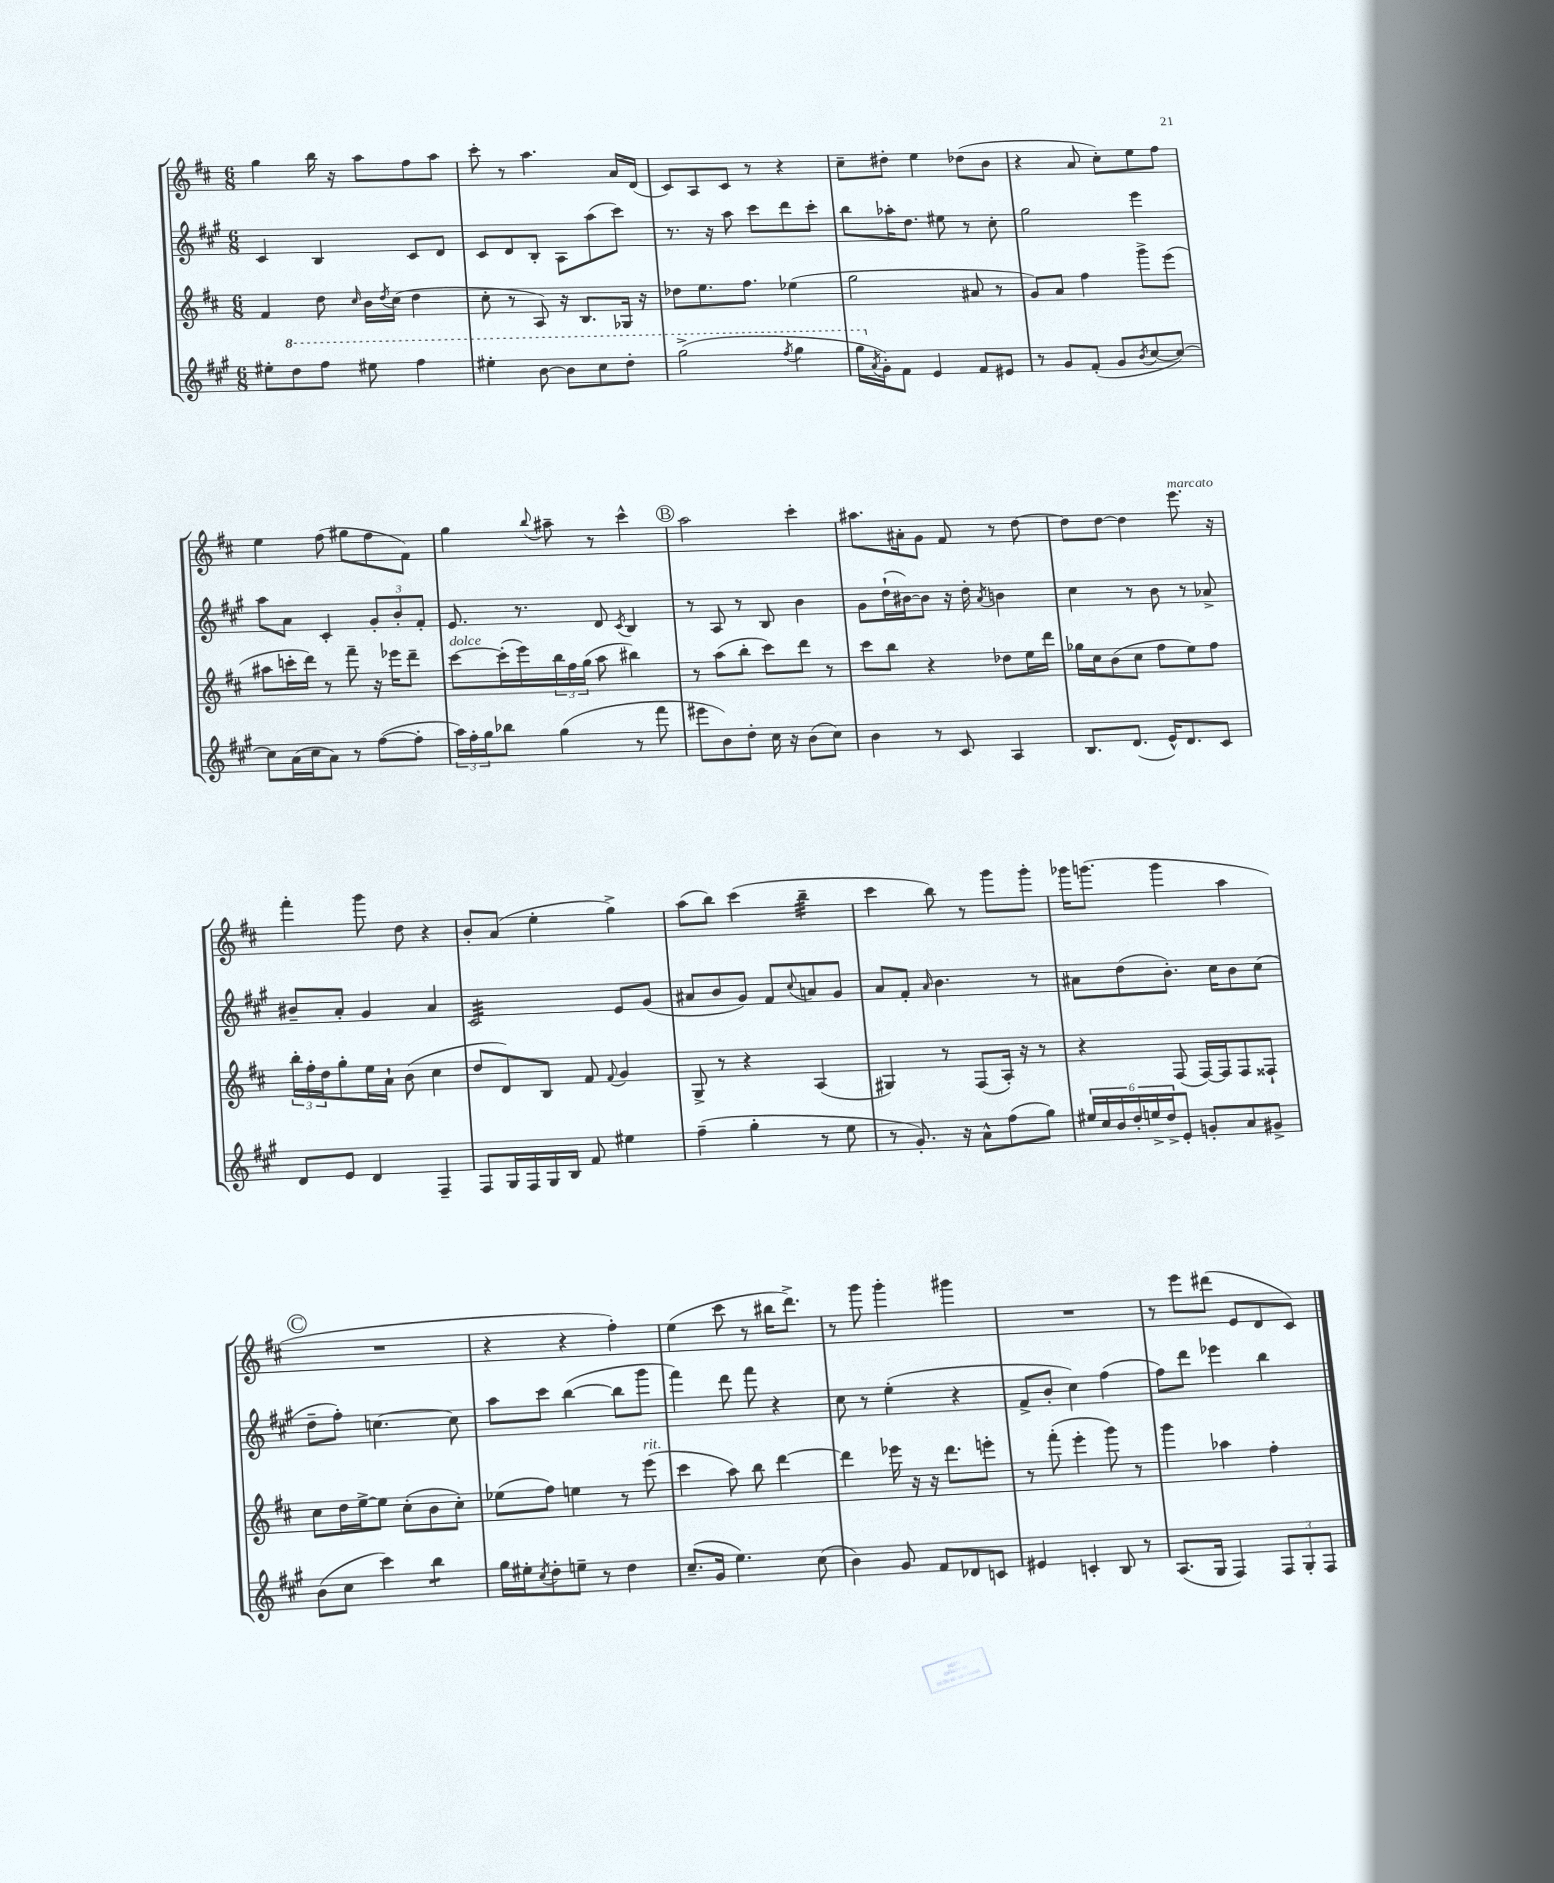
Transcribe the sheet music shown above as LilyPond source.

<<
\new StaffGroup <<
\new Staff = "s0" {
    \clef treble \key d \major \numericTimeSignature \time 6/8
    g''4 b''16 r16 a''8 fis''8 a''8 |
    cis'''8-. r8 a''4. a'16 d'16( |
    cis'8) a8 cis'8 r8 r4 |
    cis''8-- dis''8-. e''4 des''8( b'8 |
    r4 a'8 cis''8-.) e''8 fis''8 |
    e''4 fis''8( gis''8 fis''8 fis'8) |
    g''4 \appoggiatura { b''8 } ais''8-- r8 cis'''4-^ |
    \mark \markup { \circle "B" } a''2 cis'''4-. |
    ais''8. ais'16-. g'8 fis'8 r8 d''8~ |
    d''8 d''8~ d''4 e'''8.^\markup { \italic "marcato" } r16 |
    fis'''4-. g'''8 d''8 r4 |
    b'8-. a'8( e''4-. g''4->) |
    a''8( b''8) cis'''4( b''4:32-- |
    cis'''4 b''8) r8 g'''8 g'''8-. |
    ges'''16 g'''8.( g'''4 a''4 |
    \mark \markup { \circle "C" } R2. |
    r4 r4 fis''4-.) |
    e''4( cis'''8 r8 bis''16 d'''8.->) |
    r8 g'''8 g'''4-. gis'''4 |
    R2. |
    r8 e'''8 dis'''8( e'8 d'8 cis'8) \bar "|." |
}
\new Staff = "s1" {
    \clef treble \key a \major \numericTimeSignature \time 6/8
    cis'4 b4 cis'8 d'8 |
    cis'8 d'8 b8-. a8 a''8( cis'''8) |
    r8. r16 a''8 cis'''8 d'''8 cis'''8-. |
    b''8 aes''16-. d''8. eis''8 r8 cis''8-. |
    gis''2 e'''4 |
    a''8 a'8 cis'4-. \tuplet 3/2 { gis'8-. b'8-. fis'8-. } |
    e'8. r8. d'8 \acciaccatura { cis'8 } b4 |
    \mark \markup { \circle "B" } r8 a8 r8 b8 b'4 |
    gis'8 d''16-!( bis'16~) bis'8 r16 d''16-. \acciaccatura { a'8 } b'4 |
    cis''4 r8 b'8 r8 aes'8-> |
    bis'8-- a'8-. gis'4 a'4 |
    cis'2:32 e'8 gis'8( |
    ais'8 b'8 gis'8) fis'8 \appoggiatura { cis''8 } a'8 gis'8 |
    a'8 fis'8-. \grace { a'16 } b'4. r8 |
    ais'8 d''8( b'8.-.) cis''16 b'8 cis''8( |
    \mark \markup { \circle "C" } d''8-- fis''8-.) c''4.~ c''8 |
    a''8 cis'''8 b''4~( b''8 gis'''8 |
    fis'''4) d'''8 fis'''8 r4 |
    cis''8 r8 e''4-.( r4 |
    fis'8-> b'8-. cis''4) fis''4( |
    fis''8) d'''8 ees'''4 b''4 \bar "|." |
}
\new Staff = "s2" {
    \clef treble \key d \major \numericTimeSignature \time 6/8
    fis'4 d''8 \grace { cis''16 } b'16 \acciaccatura { d''8 } cis''16( d''4 |
    cis''8-. r8 a8) r16 b8. ges16 r16 |
    des''8 e''8. fis''8. ees''4( |
    g''2 ais'8 r8 |
    g'8) a'8 fis''4 g'''8-> e'''8( |
    ais''8 c'''16-. d'''16) r8 fis'''8-- r16 ees'''16 d'''8-- |
    cis'''8~^\markup { \italic "dolce" } cis'''16-.( e'''16) \tuplet 3/2 { b''16 fis''16 g''16( } a''8 bis''4) |
    \mark \markup { \circle "B" } r8 a''8( b''8-. cis'''8) d'''8 r8 |
    cis'''8 b''8 r4 des''8 e''16 d'''16 |
    ges''16 cis''16 b'8( cis''8 fis''8 e''8) fis''8 |
    \tuplet 3/2 { b''16-. fis''16-. d''16 } g''8-. e''16 a'16-! b'8( cis''4 |
    d''8 d'8) b8 fis'8 \appoggiatura { fis'8 } g'4 |
    g8-> r8 r4 a4( |
    gis4) r8 fis8( a16-.) r16 r8 |
    r4 fis8( fis16~) fis16 fis8 fisis8-! |
    \mark \markup { \circle "C" } cis''8 d''16 e''16~-> e''8 cis''8-.( b'8 cis''8-.) |
    ees''8( fis''8) e''4 r8 e'''8^\markup { \italic "rit." }( |
    cis'''4 a''8) b''8 d'''4~ |
    d'''4 ees'''16 r16 r16 d'''8. e'''8-. |
    r8 fis'''8-.( e'''4-. g'''8) r8 |
    g'''4 aes''4 fis''4-. \bar "|." |
}
\new Staff = "s3" {
    \clef treble \key a \major \numericTimeSignature \time 6/8
    eis''8-. \ottava #1 d'''8 fis'''8 eis'''8 fis'''4 |
    eis'''4-. b''8~ b''8 cis'''8 d'''8-. |
    gis'''2->( \acciaccatura { fis'''8 } gis'''4 |
    gis'''16 \ottava #0 \acciaccatura { a'8 } gis'16-.) fis'8 e'4 fis'8 eis'8 |
    r8 gis'8 fis'8-.( gis'8 \acciaccatura { b'8 } cis''8~ cis''8~) |
    cis''8 a'16( cis''16 a'8) r8 fis''8~( fis''8-. |
    \tuplet 3/2 { a''16) fis''16-. gis''16 } bes''8 gis''4( r8 fis'''8 |
    \mark \markup { \circle "B" } eis'''8 b'8) d''8-. cis''16 r16 b'8( cis''8) |
    b'4 r8 cis'8 a4 |
    b8. d'8.( e'16-^) d'8. cis'8 |
    d'8 e'8 d'4 fis4-- |
    fis8 gis16 fis16 gis16 b16 fis'8 eis''4 |
    fis''4--( gis''4-. r8 e''8 |
    r8 gis'8.-.) r16 a'8-^ fis''8( gis''8) |
    \tuplet 6/4 { eis''16 cis''16 b'16 d''16-. e''16-> d''16-> } e'8-. g'8-. a'8 gis'8-> |
    \mark \markup { \circle "C" } b'8( cis''8 cis'''4) b''4:8 |
    gis''16 eis''16-. \acciaccatura { cis''8 } d''8-. e''8-- r8 d''4 |
    cis''8.--( gis'16 e''4.) cis''8( |
    b'4) gis'8 fis'8 des'8 c'8 |
    eis'4 c'4-. b8 r8 |
    a8.( gis16 fis4) \tuplet 3/2 { fis8 gis8-. fis8 } \bar "|." |
}
>>
>>
\layout { \context { \Score \remove "Bar_number_engraver" } }
